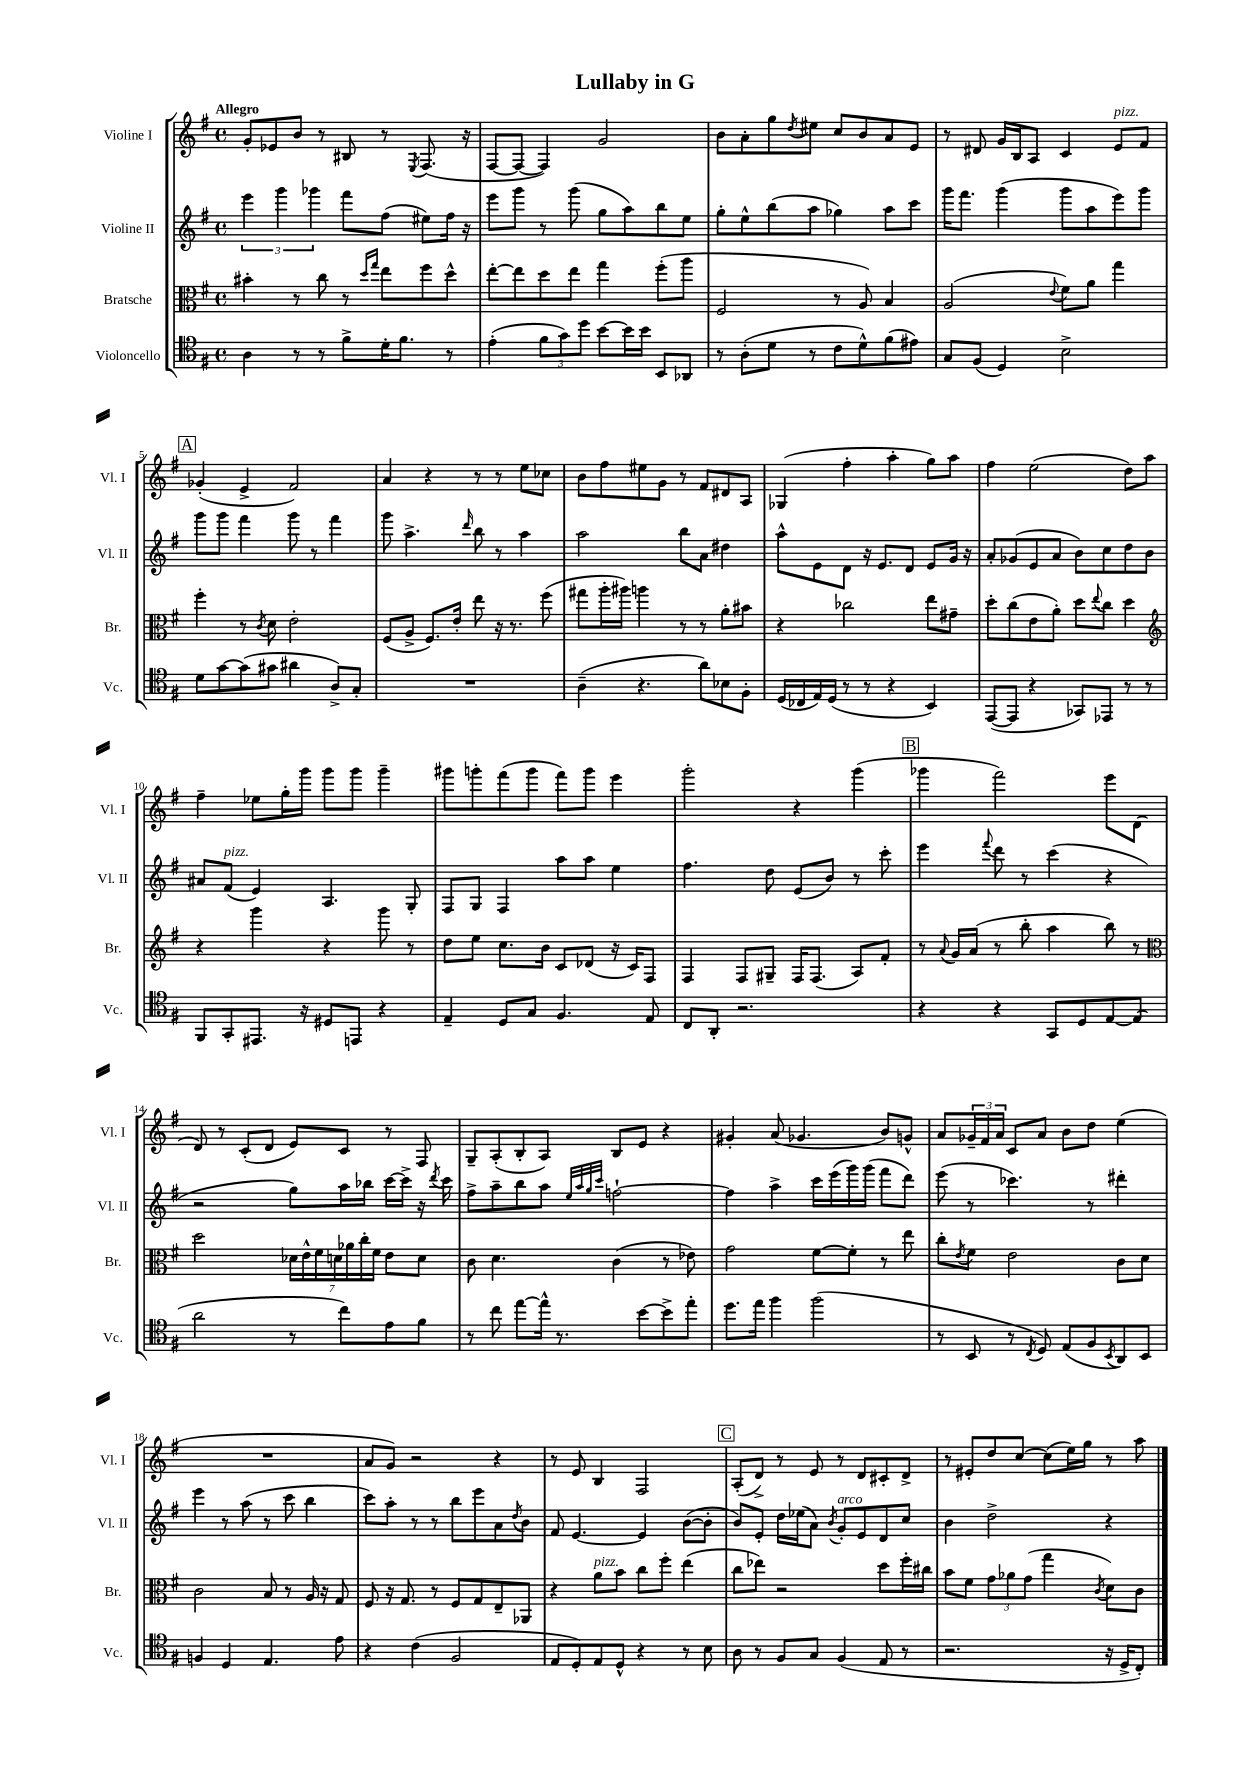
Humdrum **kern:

**kern	**kern	**kern	**kern
*part4	*part3	*part2	*part1
*staff4	*staff3	*staff2	*staff1
*I"Violoncello	*I"Bratsche	*I"Violine II	*I"Violine I
*I'Vc.	*I'Br.	*I'Vl. II	*I'Vl. I
*clefC4	*clefC3	*clefG2	*clefG2
*k[f#]	*k[f#]	*k[f#]	*k[f#]
*M4/4	*M4/4	*M4/4	*M4/4
*met(c)	*met(c)	*met(c)	*met(c)
=1	=1	=1	=1
!	!	!	!LO:TX:a:B:t=Allegro
4A\	4b#X'\	6eee\	8g'/L
.	.	.	8e-X/
.	.	6ggg\	.
8r	8r	.	8b/J
.	.	6ggg-X\	.
8r	8cc\	.	8r
8f#^\L	8r	8fff#\L	8B#X/
.	16qqdd/LL	.	.
.	16qqgg/JJ	.	.
16d'\K	8ee\L	(8ff#\J	8r
8.f#\J	.	.	.
.	.	.	8qE/
.	8ff#\	8ee#X\L)	(8.F#/
8r	8dd^^\J	16ff#\Jk	.
.	.	16r	16r
=2	=2	=2	=2
(4e'\	[8ee'\L	8eee\L	[8F#/L
.	8ee\]	8ggg\J	8F#/J_
12f#\L	8dd\	8r	4F#/])
12g\)	.	.	.
.	8ee\J	(8ggg\	.
12dd\J	.	.	.
[8b\L	4gg\	8gg\L	2g/
16b\L]	.	8aa\)	.
16b\JJ	.	.	.
8BB/L	(8ff#'\L	8bb\	.
8AA-X/J	8aa\J	8ee\J	.
=3	=3	=3	=3
8r	2F#/	8gg'\L	8b\L
(8A'\L	.	8ee^^\	8a'\
8d\J	.	(8bb\	8gg\
.	.	.	8qdd/
8r	.	8aa\J	8ee#X\J
8c\L	8r	4gg-X\)	8cc/L
8d^^\)	8A/)	.	8b/
(8f#\	4B/	8aa\L	8a/
8e#X\J)	.	8ccc\J	8e/J
=4	=4	=4	=4
8G/L	(2A/	16ggg\KL	8r
.	.	8.fff#\J	.
(8F#/J	.	.	8d#X/
4D/)	.	(4ggg\	16g/LL
.	.	.	16B/J
.	.	.	8A/J
.	8qqe/	.	.
2B^\	8f#\L)	8ggg\L	4c/
.	8a\J	8aa\	.
!	!	!	!LO:TX:a:i:t=pizz.
.	4gg\	8eee\)	8e/L
.	.	8ggg\J	8f#/J
!!LO:LB:g=z
!!LO:REH:place=s1:t=A
=5	=5	=5	=5
8d\L	4ff#'\	8ggg\L	(4g-X'/
[8g\	.	8ggg\J	.
(8g\]	8r	4fff#\	4e^/
.	8qc/	.	.
8g#X\J	8d\	.	.
4a#X\	2e'\	8ggg\	2f#/)
.	.	8r	.
8A^/L)	.	4fff#\	.
8G'/J	.	.	.
=6	=6	=6	=6
1r	(8F#/L	8ggg\	4a/
.	8A^/J	4.aa^\	.
.	8.F#/L)	.	4r
.	16e'/Jk	.	.
.	.	16qqddd/	.
.	8ee\	8bb\	8r
.	16r	8r	8r
.	8.r	.	.
.	.	4aa\	8ee\L
.	(8ff#\	.	8cc-X\J
=7	=7	=7	=7
(4A~\	8gg#X\L	2aa\	8b\L
.	16aa'\L	.	8ff#\
.	16aa#X\JJ)	.	.
4.r	4aan\	.	8ee#X\
.	.	.	8g\J
.	8r	8bb\L	8r
8a\L)	8r	8a\J	8f#/L
8B-X\	8a'\L	4dd#X\	8d#X/
8F#'\J	8b#X\J	.	8A/J
=8	=8	=8	=8
(16D/LL	4r	8aa^^\L	(4G-X/
16C-X/	.	.	.
16E/)	.	8e\	.
(16D/JJ	.	.	.
8r	2cc-X\	8d\J	4ff#'\
8r	.	16r	.
.	.	8.e/L	.
4r	.	.	4aa'\
.	.	8d/J	.
4BB/)	8ee\L	8e/L	8gg\L)
.	8g#X~\J	16g/Jk	8aa\J
.	.	16r	.
=9	=9	=9	=9
([8EE/L	8dd'\L	8a'/L	4ff#\
8EE/J]	(8cc\	(8g-X/	.
4r	8e\	8e/	(2ee\
.	8a'\J)	8a/J	.
8GG-X/L)	8dd\L	8b\L)	.
.	8qqee/	.	.
8EE-X/J	8cc\J	8cc\	.
8r	4dd\	8dd\	8dd\L)
8r	.	8b\J	8aa\J
!!LO:LB:g=z
=10	=10	=10	=10
*	*clefG2	*	*
8FF#/L	4r	8a#X/L	4ff#~\
!	!	!LO:TX:a:i:t=pizz.	!
8GG'/	.	(8f#/J	.
8.EE#X/J	4ggg\	4e/)	8ee-X\L
.	.	.	16gg'\L
16r	.	.	16ggg\JJ
8D#X/L	4r	4.A/	8ggg\L
8EEn/J	.	.	8ggg\J
4r	8ggg\	.	4ggg~\
.	8r	8G'/	.
=11	=11	=11	=11
4E~/	8dd\L	8F#/L	8ggg#X\L
.	8ee\J	8G/J	8gggn'\
8D/L	8.cc\L	4F#/	(8fff#\
8G/J	.	.	8ggg\J
.	16b\Jk	.	.
4.F#/	8c/L	8aa\L	8fff#\L)
.	(8d-X/J	8aa\J	8ggg\J
.	16r	4ee\	4eee\
.	16c/KL)	.	.
8E/	8F#/J	.	.
=12	=12	=12	=12
8C/L	4F#/	4.ff#\	2ggg'\
8AA'/J	.	.	.
2.r	8F#/L	.	.
.	8G#X~/J	8dd\	.
.	16F#/KL	(8e/L	4r
.	(8.F#/J	.	.
.	.	8b/J)	.
.	8A/L)	8r	(4ggg\
.	8f#'/J	8ccc'\	.
!!LO:REH:place=s1:t=B
=13	=13	=13	=13
4r	8r	4eee\	4ggg-X\
.	8qqa/	.	.
.	16g/LL	.	.
.	(16a/JJ	.	.
.	.	8qqfff#/	.
4r	8r	8ddd\	2fff#\)
.	8bb'\	8r	.
8GG/L	4aa\	(4ccc\	.
8D/	.	.	.
[8E/	8bb\)	4r	8eee\L
(8E/J]	8r	.	(8d\J
!!LO:LB:g=z
=14	=14	=14	=14
*	*clefC3	*	*
2a\	2dd\	2r	8d/)
.	.	.	8r
.	.	.	(8c'/L
.	.	.	8d/J
8r	28d-X\LL	8gg\L)	8e/L)
.	28e^^\	.	.
.	28f#\	.	.
.	28dn\	.	.
8cc\L)	.	16aa\L	8c/J
.	28a-X\	.	.
.	28cc'\	.	.
.	.	16bb-X\JJ	.
.	28f#\JJ	.	.
8e\	8e\L	[16ccc\LL	8r
.	.	16ccc^\JJ]	.
8f#\J	8d\J	16r	8F#/
.	.	8qddd/	.
.	.	16ccc\	.
=15	=15	=15	=15
8r	8c\	8ff#^\L	8G~/L
8cc\	4.d\	8aa~\	(8A'/
[8ee\L	.	8bb\	8B'/
16ee^^\Jk]	.	8aa\J	8A/J)
8.r	.	.	.
.	.	32qqee/LLL	.
.	.	32qqaa/	.
.	.	32qqgg/	.
.	.	32qqccc/JJJ	.
.	(4c\	[2ffn`\	8B/L
[8b\L	.	.	8e/J
8b^\]	8r	.	4r
8ee'\J	8e-X\)	.	.
=16	=16	=16	=16
8.dd\L	2g\	4ff\]	4g#X'/
16ee\Jk	.	.	.
4ff#\	.	4aa^\	(8a/
.	.	.	4.g-X/
(2ff#\	[8f#\L	16ccc\LL	.
.	.	(16eee\	.
.	8f#'\J]	16ggg\)	.
.	.	(16ggg\JJ	.
.	8r	8fff#\L	8b/L)
.	8ee\	8ddd\J)	8gn^^/J
=17	=17	=17	=17
8r	8cc'\L	(8eee\	8a/L
.	8qe/	.	.
8BB/	8f#\J	8r	24g-X~/L
.	.	.	24f#/
.	.	.	24a/JJ
8r	2e\	4.ccc-X\)	8c/L
8qC/	.	.	.
8D/)	.	.	8a/J
(8E/L	.	.	8b\L
8F#/	.	8r	8dd\J
8qBB/	.	.	.
8AA/)	8c\L	4ddd#X'\	(4ee\
8BB/J	8d\J	.	.
!!LO:LB:g=z
=18	=18	=18	=18
4Fn/	2c\	4eee\	1r
4D/	.	8r	.
.	.	(8aa\	.
4.E/	8B/	8r	.
.	8r	8ccc\	.
.	16A/	4bb\	.
.	16r	.	.
8e\	8G/	.	.
=19	=19	=19	=19
4r	8F#/	8ccc\L)	8a/L
.	16r	8aa'\J	8g/J)
.	8.G/	.	.
(4c\	.	8r	2r
.	8r	8r	.
2F#/	8F#/L	8bb\L	.
.	8G/	8eee\	.
.	8E~/	8a\	4r
.	.	8qdd/	.
.	8AA-X/J	8b\J	.
=20	=20	=20	=20
8E/L	4r	8f#/	8r
8D'/)	.	[4.e/	8e/
!	!LO:TX:a:i:t=pizz.	!	!
8E/	8a\L	.	4B/
8D^^/J	8b\J	.	.
4r	8cc\L	4e/]	2F#/
.	8ff#'\J	.	.
8r	(4ee\	([8b\L	.
8B\	.	8b'\J]	.
!!LO:REH:place=s1:t=C
=21	=21	=21	=21
8A\	8cc\L	8b/L)	(8A'/L
8r	8ee-X\J)	8e'/J	8d^/J)
8F#/L	2r	16dd\LL	8r
.	.	(16ee-X\J	.
8G/J	.	8a\J)	8e/
.	.	8qb/	.
!	!	!LO:TX:a:i:t=arco	!
(4F#/	.	8g'/L	8r
.	.	8e/	8d/L
8E/	8dd\L	8d/	8c#X'/
8r	16ff#'\L	8cc/J	8d^/J
.	16cc#X\JJ	.	.
=22	=22	=22	=22
2.r	8b\L	4b\	8r
.	8f#\J	.	8e#X'/L
.	12g\L	2dd^\	8dd/
.	12a-X\	.	.
.	.	.	[8cc/J
.	(12g\J	.	.
.	4gg\	.	(8cc\L]
.	.	.	16ee\L)
.	.	.	16gg\JJ
.	8qc/	.	.
16r	8d\L)	4r	8r
16D^/KL	.	.	.
8C'/J)	8c\J	.	8aa\
==	==	==	==
*-	*-	*-	*-
